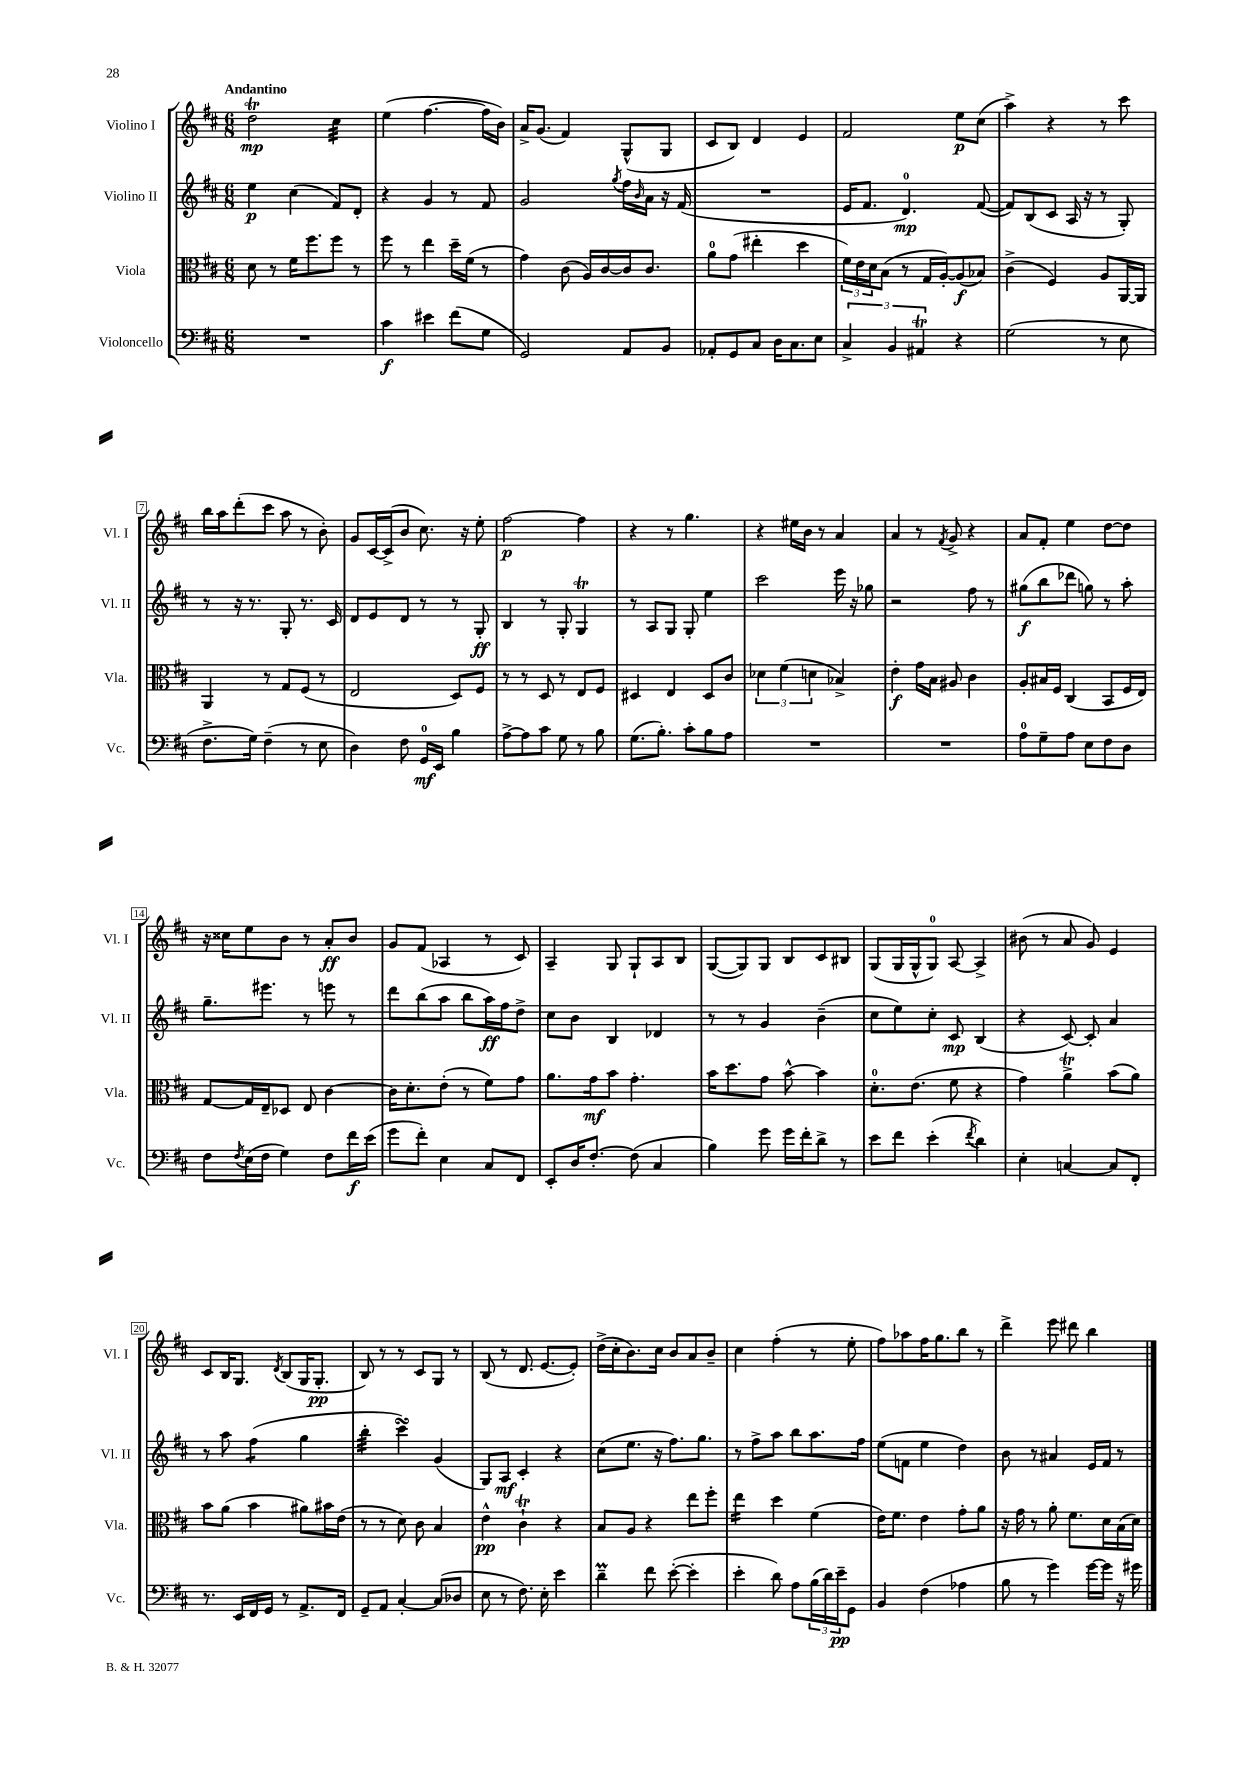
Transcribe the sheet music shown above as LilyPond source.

<<
\new StaffGroup <<
\new Staff = "s0" \with { instrumentName = "Violino I" shortInstrumentName = "Vl. I" } {
    \clef treble \key d \major \numericTimeSignature \time 6/8 \tempo "Andantino"
    d''2\trill\mp cis''4:32 |
    e''4( fis''4.~ fis''16 b'16) |
    a'16-> g'8.( fis'4) g8-^( g8 |
    cis'8 b8) d'4 e'4 |
    fis'2 e''8\p cis''8( |
    a''4->) r4 r8 cis'''8 |
    b''16 a''16 d'''8-.( cis'''8 a''8 r8 b'8-.) |
    g'8 cis'16~ cis'16->( b'8 cis''8.) r16 e''8-. |
    fis''2~\p fis''4 |
    r4 r8 g''4. |
    r4 eis''16 b'16 r8 a'4 |
    a'4 r8 \acciaccatura { fis'8 } g'8-> r4 |
    a'8 fis'8-. e''4 d''8~ d''8 |
    r16 cisis''16 e''8 b'8 r8 a'8-.\ff b'8 |
    g'8 fis'8( aes4 r8 cis'8) |
    a4-- g8 g8-! a8 b8 |
    g8~( g8) g8 b8 cis'8 bis8 |
    g8( g16 g16-^ g8-0) a8~ a4-> |
    bis'8( r8 a'8 g'8) e'4 |
    cis'8 b16 g8. \acciaccatura { d'8 } b8( g16 g8.-.\pp |
    b8) r8 r8 cis'8 g8 r8 |
    b8( r8 d'8. e'8.~ e'8-.) |
    d''16->( cis''16-. b'8.) cis''16 b'8 a'8 b'8-- |
    cis''4 fis''4-.( r8 e''8-. |
    fis''8) aes''8 fis''16 g''8. b''8 r8 |
    d'''4-> e'''8 dis'''8 b''4 \bar "|." |
}
\new Staff = "s1" \with { instrumentName = "Violino II" shortInstrumentName = "Vl. II" } {
    \clef treble \key d \major \numericTimeSignature \time 6/8
    e''4\p cis''4( fis'8) d'8-. |
    r4 g'4 r8 fis'8 |
    g'2 \acciaccatura { g''8 } fis''16 \grace { b'16 } a'16 r16 fis'16( |
    R2. |
    e'16 fis'8. d'4.-0\mp) fis'8~( |
    fis'8) b8( cis'8 a16 r16 r8 g8-.) |
    r8 r16 r8. g8-. r8. cis'16 |
    d'8 e'8 d'8 r8 r8 g8-.\ff |
    b4 r8 g8-. g4\trill |
    r8 a8 g8 g8-. e''4 |
    cis'''2 e'''16 r16 ges''8 |
    r2 fis''8 r8 |
    gis''8\f( b''8 des'''8 g''8) r8 a''8-. |
    g''8.-- eis'''8. r8 e'''8 r8 |
    d'''8 b''8( a''8 b''8 a''16\ff) fis''16 d''8-> |
    cis''8 b'8 b4 des'4 |
    r8 r8 g'4 b'4--( |
    cis''8 e''8) cis''8-. cis'8\mp b4( |
    r4 cis'8~) cis'8-. a'4 |
    r8 a''8 fis''4:8( g''4 |
    b''4:32-. cis'''4\turn) g'4( |
    g8) a8\mf cis'4-. r4 |
    cis''8( e''8. r16 fis''8.) g''8. |
    r8 fis''8-> a''8 b''8 a''8. fis''16 |
    e''8( f'8 e''4 d''4) |
    b'8 r8 ais'4 e'16 fis'16 r8 \bar "|." |
}
\new Staff = "s2" \with { instrumentName = "Viola" shortInstrumentName = "Vla." } {
    \clef alto \key d \major \numericTimeSignature \time 6/8
    d'8 r8 fis'16 fis''8. fis''8 r8 |
    fis''8 r8 e''4 d''16-- fis'16( r8 |
    g'4) cis'8( a16) cis'16~ cis'16 cis'8. |
    a'8-0 g'8( eis''4-. d''4 |
    \tuplet 3/2 { fis'16) e'16 d'16 } b8( r8 g16 a16~-.) a8\f( bes8) |
    cis'4->( fis4) a8 a,16~ a,16 |
    a,4 r8 g8 fis8( r8 |
    e2 d8) fis8 |
    r8 r8 d8 r8 e8 fis8 |
    dis4 e4 dis8 cis'8 |
    \tuplet 3/2 { des'4 fis'4( d'4 } bes4->) |
    e'4-.\f g'16 b16 ais8 cis'4 |
    a8-. bis16 fis16 cis4( b,8 fis16 e16) |
    g8~ g16 e16-- des8 e8 cis'4~ |
    cis'16 d'8.-. e'8-.( r8 fis'8) g'8 |
    a'8. g'16\mf b'8 g'4.-. |
    b'16 d''8. g'8 b'8~-^ b'4 |
    d'8.-0-. e'8.( fis'8 r4 |
    g'4) a'4->\trill b'8( a'8) |
    b'8 a'8( b'4 ais'8) bis'16 e'16( |
    r8 r8 d'8) cis'8 b4 |
    e'4-^\pp cis'4-!\trill r4 |
    b8 a8 r4 e''8 fis''8-. |
    e''4:16 d''4 fis'4( |
    e'16) fis'8. e'4 g'8-. a'8 |
    r16 g'16 r8 a'8-. fis'8. d'16 b16( d'16) \bar "|." |
}
\new Staff = "s3" \with { instrumentName = "Violoncello" shortInstrumentName = "Vc." } {
    \clef bass \key d \major \numericTimeSignature \time 6/8
    R2. |
    cis'4\f eis'4 fis'8( g8 |
    g,2) a,8 b,8 |
    aes,8-. g,8 cis8 d16 cis8. e8 |
    \tuplet 3/2 { cis4-> b,4 ais,4\trill } r4 |
    g2( r8 e8 |
    fis8.-> g16) fis4--( r8 e8 |
    d4) fis8 g,16-0\mf e,16 b4 |
    a8~-> a8 cis'8 g8 r8 b8 |
    g8.( b8.-.) cis'8-. b8 a8 |
    R2. |
    R2. |
    a8-0 g8-- a8 e8 fis8 d8 |
    fis8 \acciaccatura { fis8 } e16( fis16 g4) fis8 fis'16\f e'16( |
    g'8 fis'8-.) e4 cis8 fis,8 |
    e,8-. d16 fis8.~-. fis8( cis4 |
    b4) g'8 g'16 fis'16-. d'8-> r8 |
    e'8 fis'8 e'4-.( \acciaccatura { fis'8 } d'4) |
    e4-. c4~ c8 fis,8-. |
    r8. e,16 fis,16 g,16 r8 a,8.-> fis,16 |
    g,8-- a,8 cis4~-. cis8( des8 |
    e8 r8 fis8.) e16-. e'4 |
    d'4--\prall fis'8 e'8~-.( e'4-. |
    e'4-. d'8) a8 \tuplet 3/2 { b16( d'16) e'16--\pp } g,8 |
    b,4 fis4( aes4 |
    b8 r8 g'4) g'16~ g'16 r16 gis'16 \bar "|." |
}
>>
>>
\layout { \context { \Score \override BarNumber.stencil = #(make-stencil-boxer 0.1 0.3 ly:text-interface::print) } }
